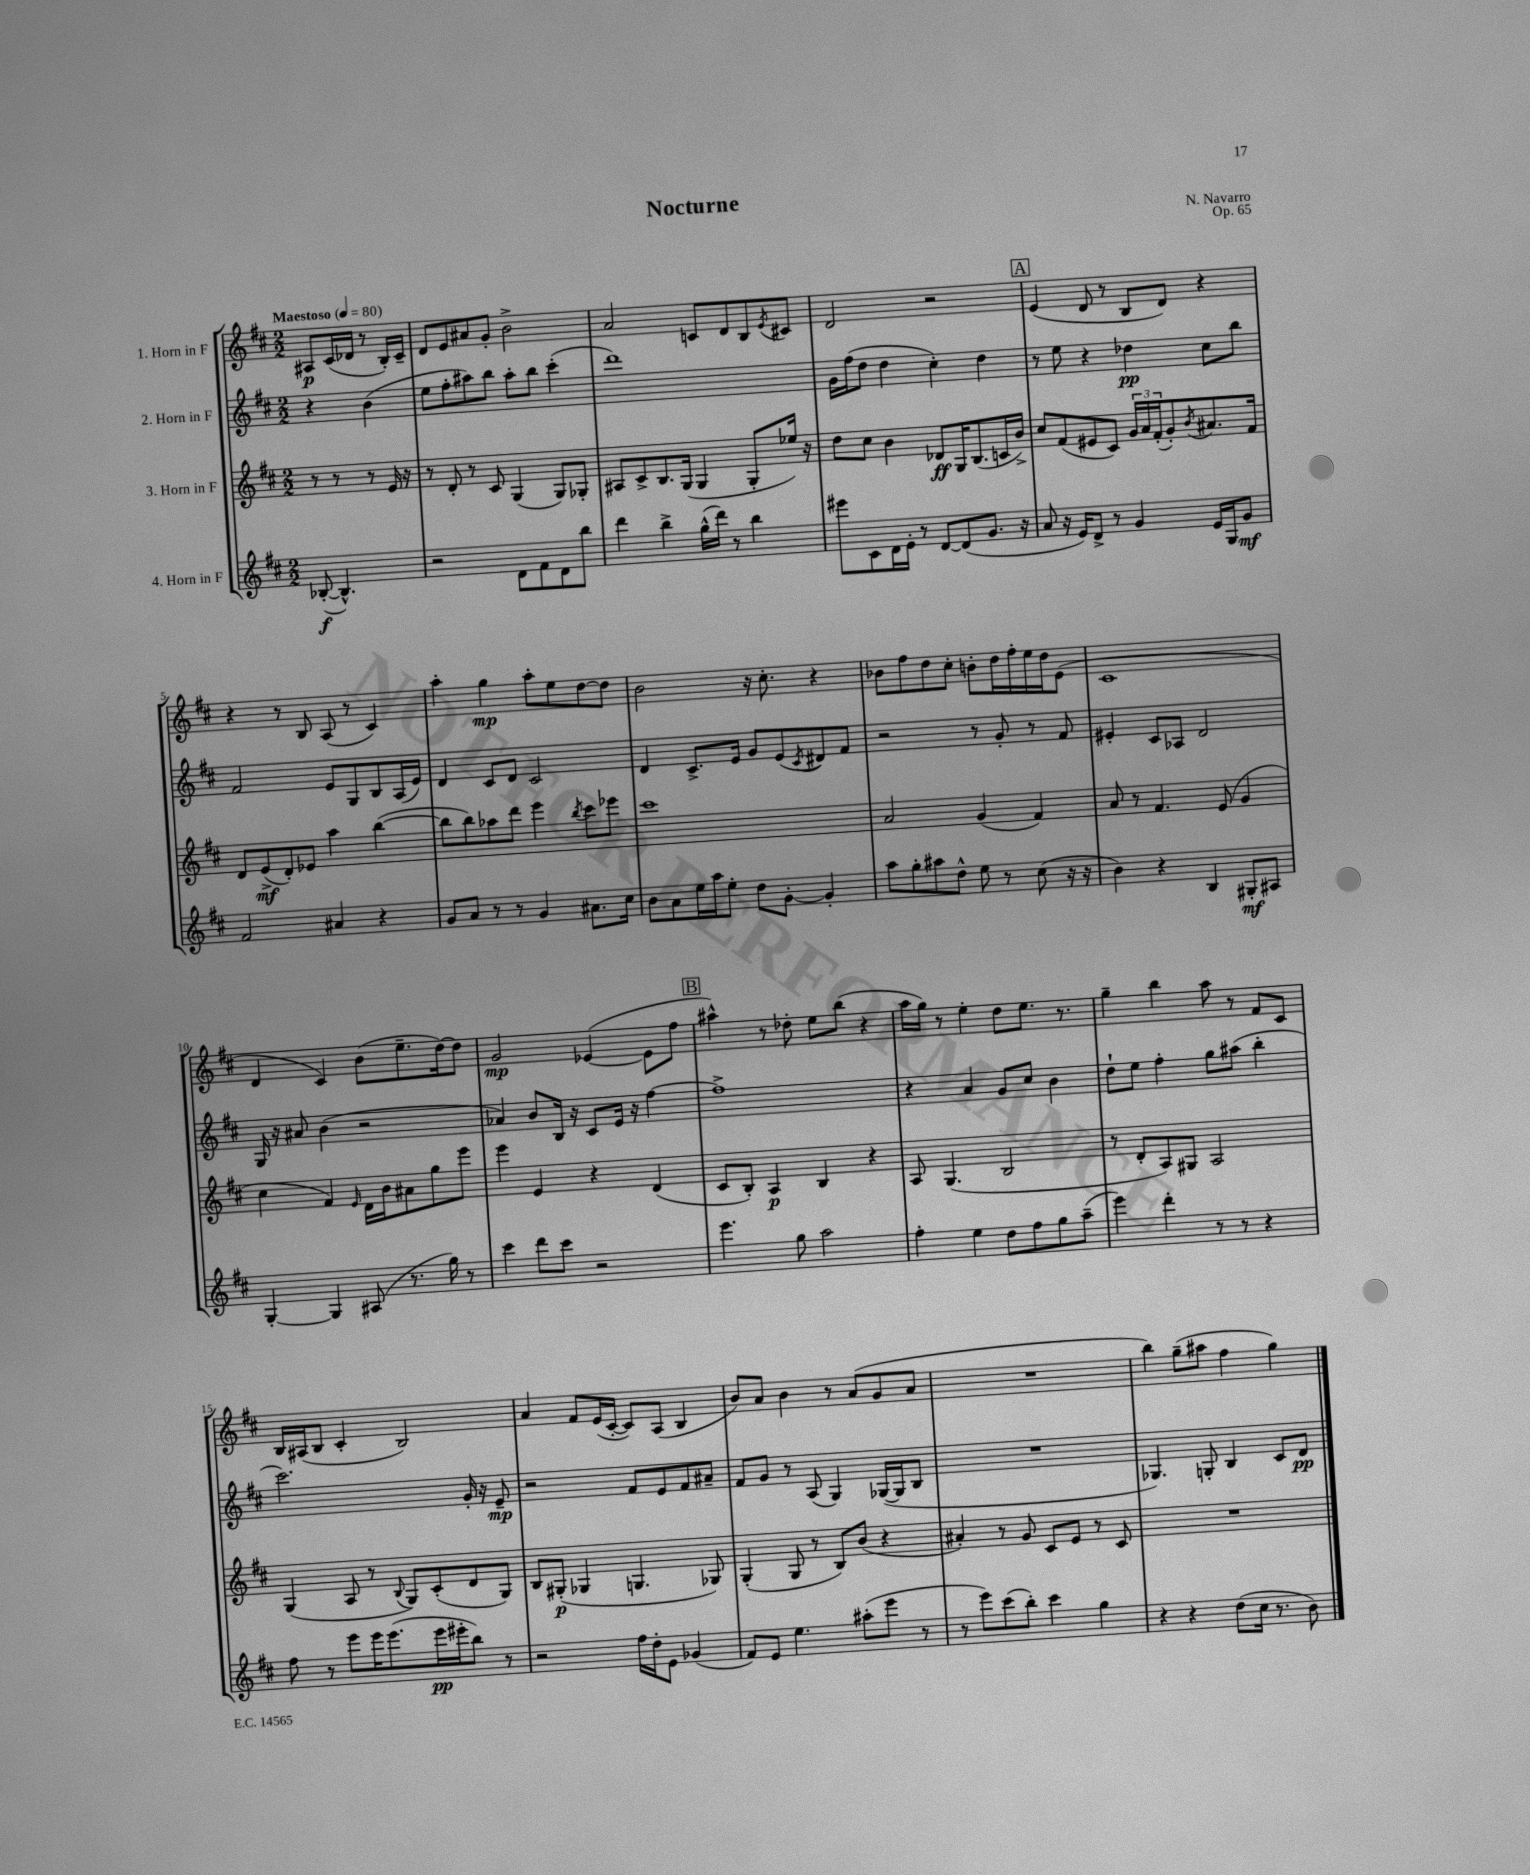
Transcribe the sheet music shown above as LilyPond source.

\header { title = "Nocturne" composer = "N. Navarro" opus = "Op. 65" }
<<
\new StaffGroup <<
\new Staff = "s0" \with { instrumentName = "1. Horn in F" } {
    \clef treble \key d \major \numericTimeSignature \time 2/2 \partial 2 \tempo "Maestoso" 4 = 80
    ais8\p cis'16( des'16 r8 b16-.) cis'16-- |
    d'8 e'8 ais'8 g'8-. b'2-> |
    a'2 c'8 d'8 b8 \acciaccatura { e'8 } cis'8 |
    d'2 r2 |
    \mark \markup { \box "A" } e'4( d'8 r8 b8 d'8) r4 |
    r4 r8 b8 a8( r8 cis'4) |
    a''4-. g''4\mp a''8-. e''8 d''8~ d''8 |
    b'2 r16 cis''8.-. r4 |
    bes'8 fis''8 d''8 cis''8-. b'8-. d''16 fis''16-. e''16 d''16 e'8( |
    cis'1 |
    d'4 cis'4) b'8( e''8.-- d''16~) d''8 |
    g'2\mp ees'4~( ees'8 fis''8 |
    \mark \markup { \box "B" } ais''4-^) r8 des''8-. e''8 b''8( r4 |
    a''16 g''16) r8 e''4-. d''8 e''8. r8. |
    g''4-- b''4 a''8 r8 fis'8 cis'8 |
    b16 ais16( b8 cis'4-. b2) |
    a'4 fis'8 e'16( cis'16~-. cis'8) a8( b4 |
    b'8) a'8 b'4 r8 a'8( g'8 a'8 |
    R1 |
    b''4) g''8--( ais''8 fis''4 g''4) \bar "|." |
}
\new Staff = "s1" \with { instrumentName = "2. Horn in F" } {
    \clef treble \key d \major \numericTimeSignature \time 2/2 \partial 2
    r4 b'4( |
    e''8 fis''8-. ais''8) b''8 ais''8-. b''8 cis'''4-.( |
    d'''1) |
    g'16 fis''16( d''8 d''4 cis''4-.) d''4 |
    \mark \markup { \box "A" } r8 e''8 r4 des''4\pp cis''8 b''8 |
    fis'2 e'8 g8 b8 a16( e'16) |
    d'4 cis'8 d'8 cis'2 |
    d'4 cis'8.-> e'16 g'8 e'8( \acciaccatura { cis'8 } dis'8) fis'8 |
    r2 r8 g'8-. r8 fis'8 |
    eis'4-. cis'8 aes8 d'2 |
    g16 r16 ais'8 b'4( r2 |
    aes'4) b'8 b16 r16 cis'8 e'16 r16 fis''4~ |
    \mark \markup { \box "B" } fis''1-> |
    r4 a'4 g'8 cis''8 b'4 |
    d''8-! e''8 fis''4-. g''8 ais''8( b''4-. |
    cis'''2.) g'16-. r16 e'8--\mp |
    r2 fis'8 e'8 fis'8 ais'8-- |
    fis'8 g'8 r8 a8( g4) ges16~( ges16 b8 |
    R1 |
    ges4.) g8-. b4 cis'8 d'8\pp \bar "|." |
}
\new Staff = "s2" \with { instrumentName = "3. Horn in F" } {
    \clef treble \key d \major \numericTimeSignature \time 2/2 \partial 2
    r8 r8 r8 e'16 r16 |
    r8 d'8-. r8 cis'8 g4( g8) ges8-. |
    ais8 cis'8-> b8. g16( g4 g8-. ees''16) r16 |
    d''8 cis''8 b'4 des'8\ff g16 b8.( c'16 b'16->) |
    \mark \markup { \box "A" } cis''8 fis'8( eis'8 cis'8) \tuplet 3/2 { g'16 a'16 fis'16-.( } g'8-.) \acciaccatura { b'8 } ais'8. fis'16 |
    d'8 e'8->\mf( d'8-.) ees'8 a''4 b''4~( |
    b''8 b''8) aes''8 d'''8 e'''4 \acciaccatura { b''8 } cis'''8 ees'''8 |
    cis'''1 |
    a'2 g'4( fis'4) |
    a'8 r8 fis'4. e'8( g'4 |
    cis''4 fis'4) \grace { e'16 } d'16 b'16 ais'8 g''8 e'''8 |
    e'''4 e'4 r4 d'4( |
    \mark \markup { \box "B" } cis'8 b8-.) a4\p b4 r4 |
    a8 g4.( b2 |
    r8 d'8-. a8) gis8 a2 |
    g4( a8 r8 \appoggiatura { b8 } g8) cis'8-.( d'8 g8) |
    b8 gis8-.\p( ges4 g4. ges8) |
    g4-.( g8 r8 b8) b'8( r4 |
    ais'4-.) r8 g'8 cis'8 e'8 r8 cis'8 |
    R1 \bar "|." |
}
\new Staff = "s3" \with { instrumentName = "4. Horn in F" } {
    \clef treble \key d \major \numericTimeSignature \time 2/2 \partial 2
    bes8~-.\f( bes4.-^) |
    r2 d'8 fis'8 d'8 b''8 |
    d'''4 b''4-> g''16-^( d'''16) r8 b''4 |
    eis'''8 cis'8 d'16 e'16-. r8 d'8~ d'8( g'8. r16 |
    \mark \markup { \box "A" } a'8 r16 e'16) d'8-> r8 g'4 e'16 g16 g'8\mf |
    fis'2 ais'4 r4 |
    g'8 a'8 r8 r8 g'4 ais'8. cis''16 |
    b'8 a'8 e''16 a''16 e''8-. d''8 g'8~-. g'4-. |
    a''8 g''8-. ais''8 d''8-^ e''8 r8 cis''8( r16 r16 |
    b'4) r4 b4 gis8-.\mf ais8 |
    g4~-. g4 ais8( r8. g''16) r8 |
    cis'''4 d'''8 cis'''8 r2 |
    \mark \markup { \box "B" } e'''4. g''8 a''2 |
    fis''4-. e''4 d''8 fis''8 g''8 a''8--( |
    e'''4) d'''4-. r8 r8 r4 |
    fis''8 r8 e'''8 e'''16 e'''8.( e'''16\pp eis'''16-. b''8) r8 |
    r2 fis''16 d''16-. e'8 ges'4( |
    fis'8) e'8 e''4. ais''8-.( e'''8 r8 |
    r8 e'''8) cis'''8( b''8-.) cis'''4 g''4 |
    r4 r4 d''8( cis''16 r8. b'8) \bar "|." |
}
>>
>>
